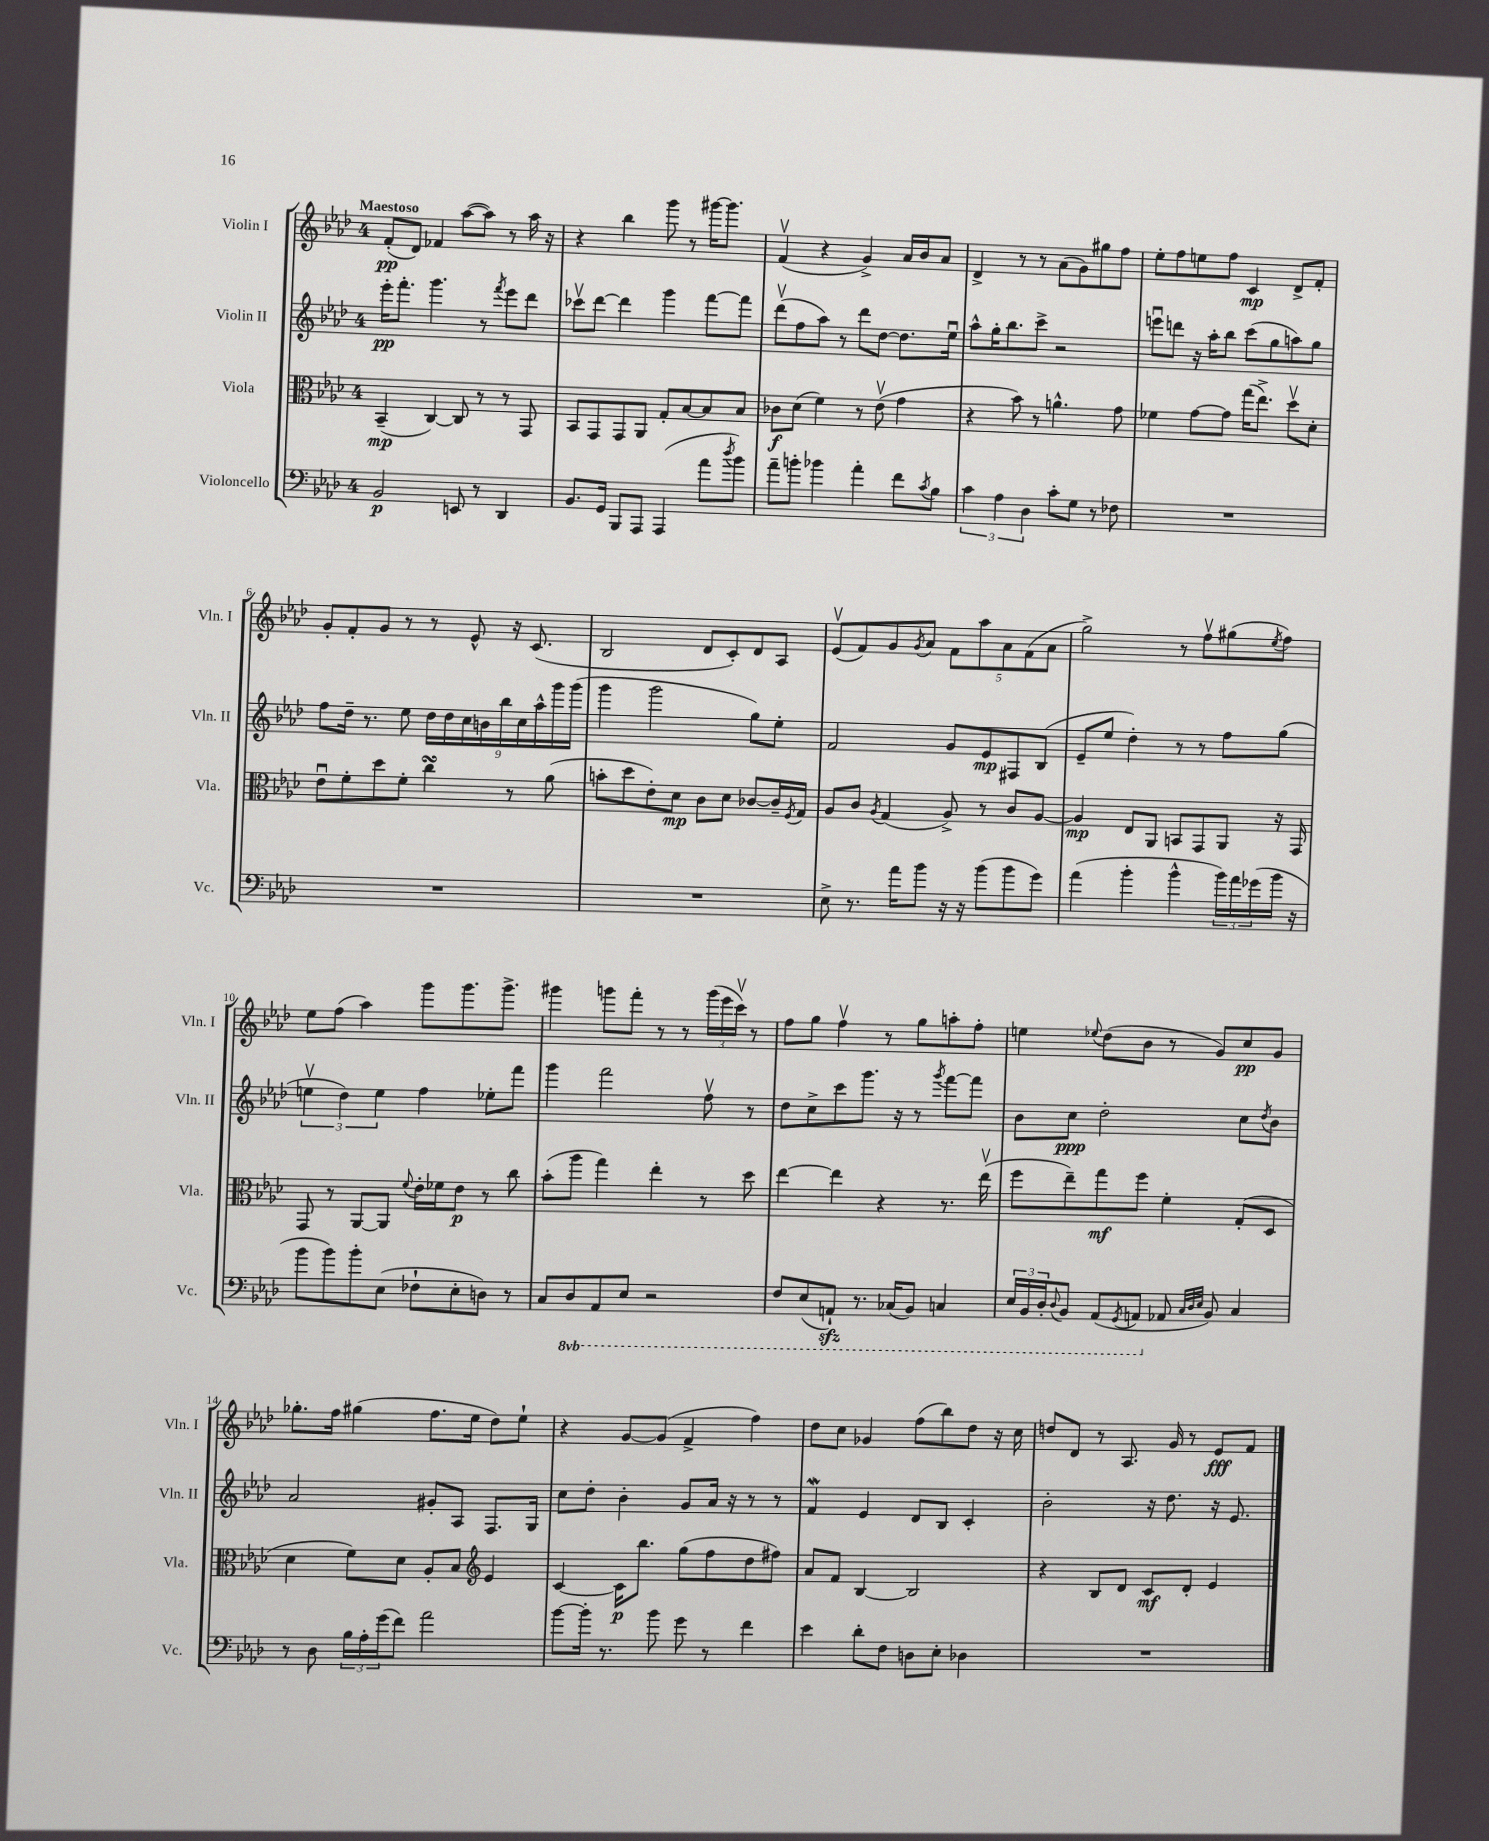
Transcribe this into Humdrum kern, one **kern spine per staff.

**kern	**kern	**kern	**kern
*staff4	*staff3	*staff2	*staff1
*clefF4	*clefC3	*clefG2	*clefG2
*k[b-e-a-d-]	*k[b-e-a-d-]	*k[b-e-a-d-]	*k[b-e-a-d-]
*M4/4	*M4/4	*M4/4	*M4/4
2BB-/	(4BB-~/	16eee-'\LK	(8f'/L
.	.	8.fff'\J	.
.	.	.	8d-/J)
.	[4C/)	4.ggg\	4f-/
8EE/	8C/]	.	([8aa-\L
8r	8r	8r	8aa-\]J)
.	.	8qfff/	.
4DD-/	8r	8eee-\L	8r
.	8GG/	8ddd-\J	16aa-\
.	.	.	16r
=	=	=	=
8.BB-/L	8BB-/L	8ccc-v\L	4r
.	8GG/	[8ddd-\J	.
16GG/Jk	.	.	.
8BBB-/L	8GG/	4ddd-\]	4bb-\
8AAA-/J	8AA-/J	.	.
(4AAA-/	8G'/L	4ggg\	8ggg\
.	[8B-/	.	8r
8a-\L	8B-/]	[8fff\L	[16ggg#\LK
.	.	.	8.ggg#\]J
8qdd-/	.	.	.
8b-\J)	8B-/J	8fff\]J	.
=	=	=	=
8a-~\L	8c-\L	(8ddd-v\L	(4fv/
8b'\J	(8d-\J	8ff\	.
4b-\	4f\)	8aa-\J)	4r
.	.	8r	.
4a-'\	8r	8ddd-\L	4g^/)
.	(8e-v\	[8dd-\J	.
8f\L	4g\	8.dd-\]L	16a-/LL
.	.	.	16b-/J
8qc/	.	.	.
8B-\J	.	.	8a-/J
.	.	16ee-u\Jk	.
=	=	=	=
6c\	4r	8aa-^^\L	4d-^/
.	.	16gg'\K	.
6A-\	.	.	.
.	.	8.bb-\	.
.	8b-\)	.	8r
6D-\	.	.	.
.	8r	8ccc^\J	8r
8c'\L	4.a^^\	2r	(8a-\L
8G\J	.	.	8g\)
8r	.	.	8gg#\
8F-\	8g\	.	8ff\J
=	=	=	=
1r	4f-\	8eeeu\L	8ee-'\L
.	.	8ddd\J	8ff\
.	[8g\L	16r	8ee\
.	.	16aa-'\LK	.
.	8g\]J	8bb-\J	8ff\J
.	(16gg\LK	(8ccc\L	4c/
.	8.ee-^\J)	.	.
.	.	8gg\	.
.	8dd-v\L	8aa\)	8d-^/L
.	8d-'\J	8gg\J	8f'/J
=	=	=	=
1r	8e-u\L	8ff\L	8g'/L
.	8f'\	16dd-~\Jk	8f'/
.	.	8.r	.
.	8dd-\	.	8g/J
.	8f'\J	8ee-\	8r
.	4cc\	18dd-\LL	8r
.	.	18dd-\	.
.	.	18cc\	.
.	.	.	8e-^^/
.	.	18b\	.
.	.	18bb-\	.
.	8r	.	16r
.	.	18cc\	.
.	.	.	(8.c/
.	.	18aa-^^\	.
.	(8a-\	.	.
.	.	18ggg\	.
.	.	(18ggg\JJ	.
=	=	=	=
1r	8b'\L	4ggg\	2B-/
.	8dd-\	.	.
.	8e-'\)	2ggg\	.
.	8d-\J	.	.
.	8c\L	.	8d-/L
.	8d-\J	.	8c'/)
.	[8c-/L	8gg\L)	8d-/
.	16c-~/]L	8ee-'\J	8A-/J
.	8qF/	.	.
.	16G/JJ	.	.
=	=	=	=
8E-^\	8A-/L	2f/	(8e-v/L
8.r	8c/J	.	8f/)
.	8qA-/	.	.
.	(4G/	.	8g/
16a-\LK	.	.	.
.	.	.	8qg/
8b-\J	.	.	8a-/J
16r	8A-^/)	8g/L	10f\L
16r	.	.	.
.	.	.	10aa-\
(8b-\L	8r	8e-/	.
.	.	.	10a-\
8b-\	8c/L	8F#/	.
.	.	.	(10f\
8g\J)	[8A-/J	(8B-/J	.
.	.	.	10a-\J
=	=	=	=
(4a-\	4A-/]	8e-~/L	2gg^\)
.	.	8ee-/J	.
4b-'\	8E-/L	4dd-'\)	.
.	8AA-/J	.	.
4b-^^\	8BB/L	8r	8r
.	8GG/	8r	8ffv\L
24b-\LL)	8AA-/J	8ff\L	(8gg#\
24a-\	.	.	.
(24g-\	.	.	.
.	.	.	8qee-/
16b-\JJ	16r	(8gg\J	8ff\J)
16r	16GG/	.	.
=	=	=	=
8b-\L	8GG/	6eev\	8ee-\L
8b-\)	8r	.	(8ff\J
.	.	6dd-\)	.
8b-'\	[8AA-/L	.	4aa-\)
.	.	6ee\	.
(8E-\J	8AA-/]J	.	.
.	8qqf/	.	.
8F-`\L	16e-'\LL	4ff\	8ggg\L
.	16f-\J	.	.
8E-'\	8e-\J	.	8.ggg\
8D\J)	8r	8ee-'\L	.
.	.	.	8.ggg^\J
8r	8cc\	8fff\J	.
=	=	=	=
8C/L	(8b-'\L	4ggg\	4ggg#\
8DD-/	8aa-\J	.	.
8AAA-/	4gg\)	2fff\	8ggg\L
8EE-/J	.	.	8fff'\J
2r	4ee-'\	.	8r
.	.	.	8r
.	8r	8ffv\	(24ggg\LL
.	.	.	24eee-\
.	.	.	24cccv\JJ)
.	8dd-\	8r	8r
=	=	=	=
8FF/L	[4ee-\	8dd-\L	8ff\L
(8EE-/	.	8cc^\	8gg\J
8AAA`/J)	4ee-\]	8ccc\	4ffv\
8.r	.	8.ggg\J	.
.	4r	.	8r
(16CC-/LK	.	16r	.
8BBB-/J)	.	8r	8gg\L
.	.	8qggg/	.
4CC/	8.r	[8fff\L	8aa'\
.	.	8fff\]J	8ff'\J
.	(16ee-v\	.	.
=	=	=	=
24EE-/LL	8ff\L	8b-\L	4ee\
24BBB-/	.	.	.
24DD-'/J	.	.	.
8qqDD-/	.	.	.
8BBB-/J	8ee-~\)	8cc\J	.
.	.	.	8qqee-/
(8AAA-/L	8gg\	2dd-'\	(8dd-\L
8qGGG/	.	.	.
8AAA/J	8ff\J	.	8b-\J
8AA-/	4f'\	.	8r
32qqC/LLL	.	.	.
32qqD-/	.	.	.
32qqE-/JJJ	.	.	.
8BB-/)	.	.	8g/L)
4C/	(8G'/L	8cc\L	8cc/
.	.	8qdd-/	.
.	8D-/J	8b-\J	8g/J
=	=	=	=
8r	4d-\	2a-/	8.gg-'\L
8D-\	.	.	.
.	.	.	16ff\Jk
24B-\LL	8f\L)	.	(4gg#\
24A-'\	.	.	.
(24g\J	.	.	.
8f\J)	8d-\J	.	.
2a-\	8A-'/L	8g#'/L	8.ff\L
.	8B-/J	8A-/J	.
.	.	.	16ee-\Jk
*	*clefG2	*	*
.	4e-/	8.F/L	8dd-\L)
.	.	.	8ee-`\J
.	.	16G/Jk	.
=	=	=	=
[8b-\L	[4c/	8cc\L	4r
16b-'\]Jk	.	8dd-'\J	.
8.r	.	.	.
.	16c\]LK	4b-'\	[8g/L
.	8.bb-\J	.	.
8b-\	.	.	(8g/]J
8g\	(8gg\L	8g/L	4f^/
8r	8ff\	16a-/Jk	.
.	.	16r	.
4f\	8dd-\	8r	4ff\)
.	8ff#\J)	8r	.
=	=	=	=
4e-\	8a-/L	4f/	8dd-\L
.	8f/J	.	8cc\J
8d-'\L	[4B-/	4e-/	4g-/
8F\J	.	.	.
8D\L	2B-/]	8d-/L	(8ff\L
8E-'\J	.	8B-/J	8bb-\)
4D-\	.	4c'/	8dd-\J
.	.	.	16r
.	.	.	16cc\
=	=	=	=
1r	4r	2b-'\	8dd/L
.	.	.	8d-/J
.	8B-/L	.	8r
.	8d-/J	.	8.A-/
.	8c/L	16r	.
.	.	8.dd-\	16g/
.	8d-'/J	.	8r
.	4e-/	16r	8e-/L
.	.	8.e-/	.
.	.	.	8f/J
==	==	==	==
*-	*-	*-	*-
